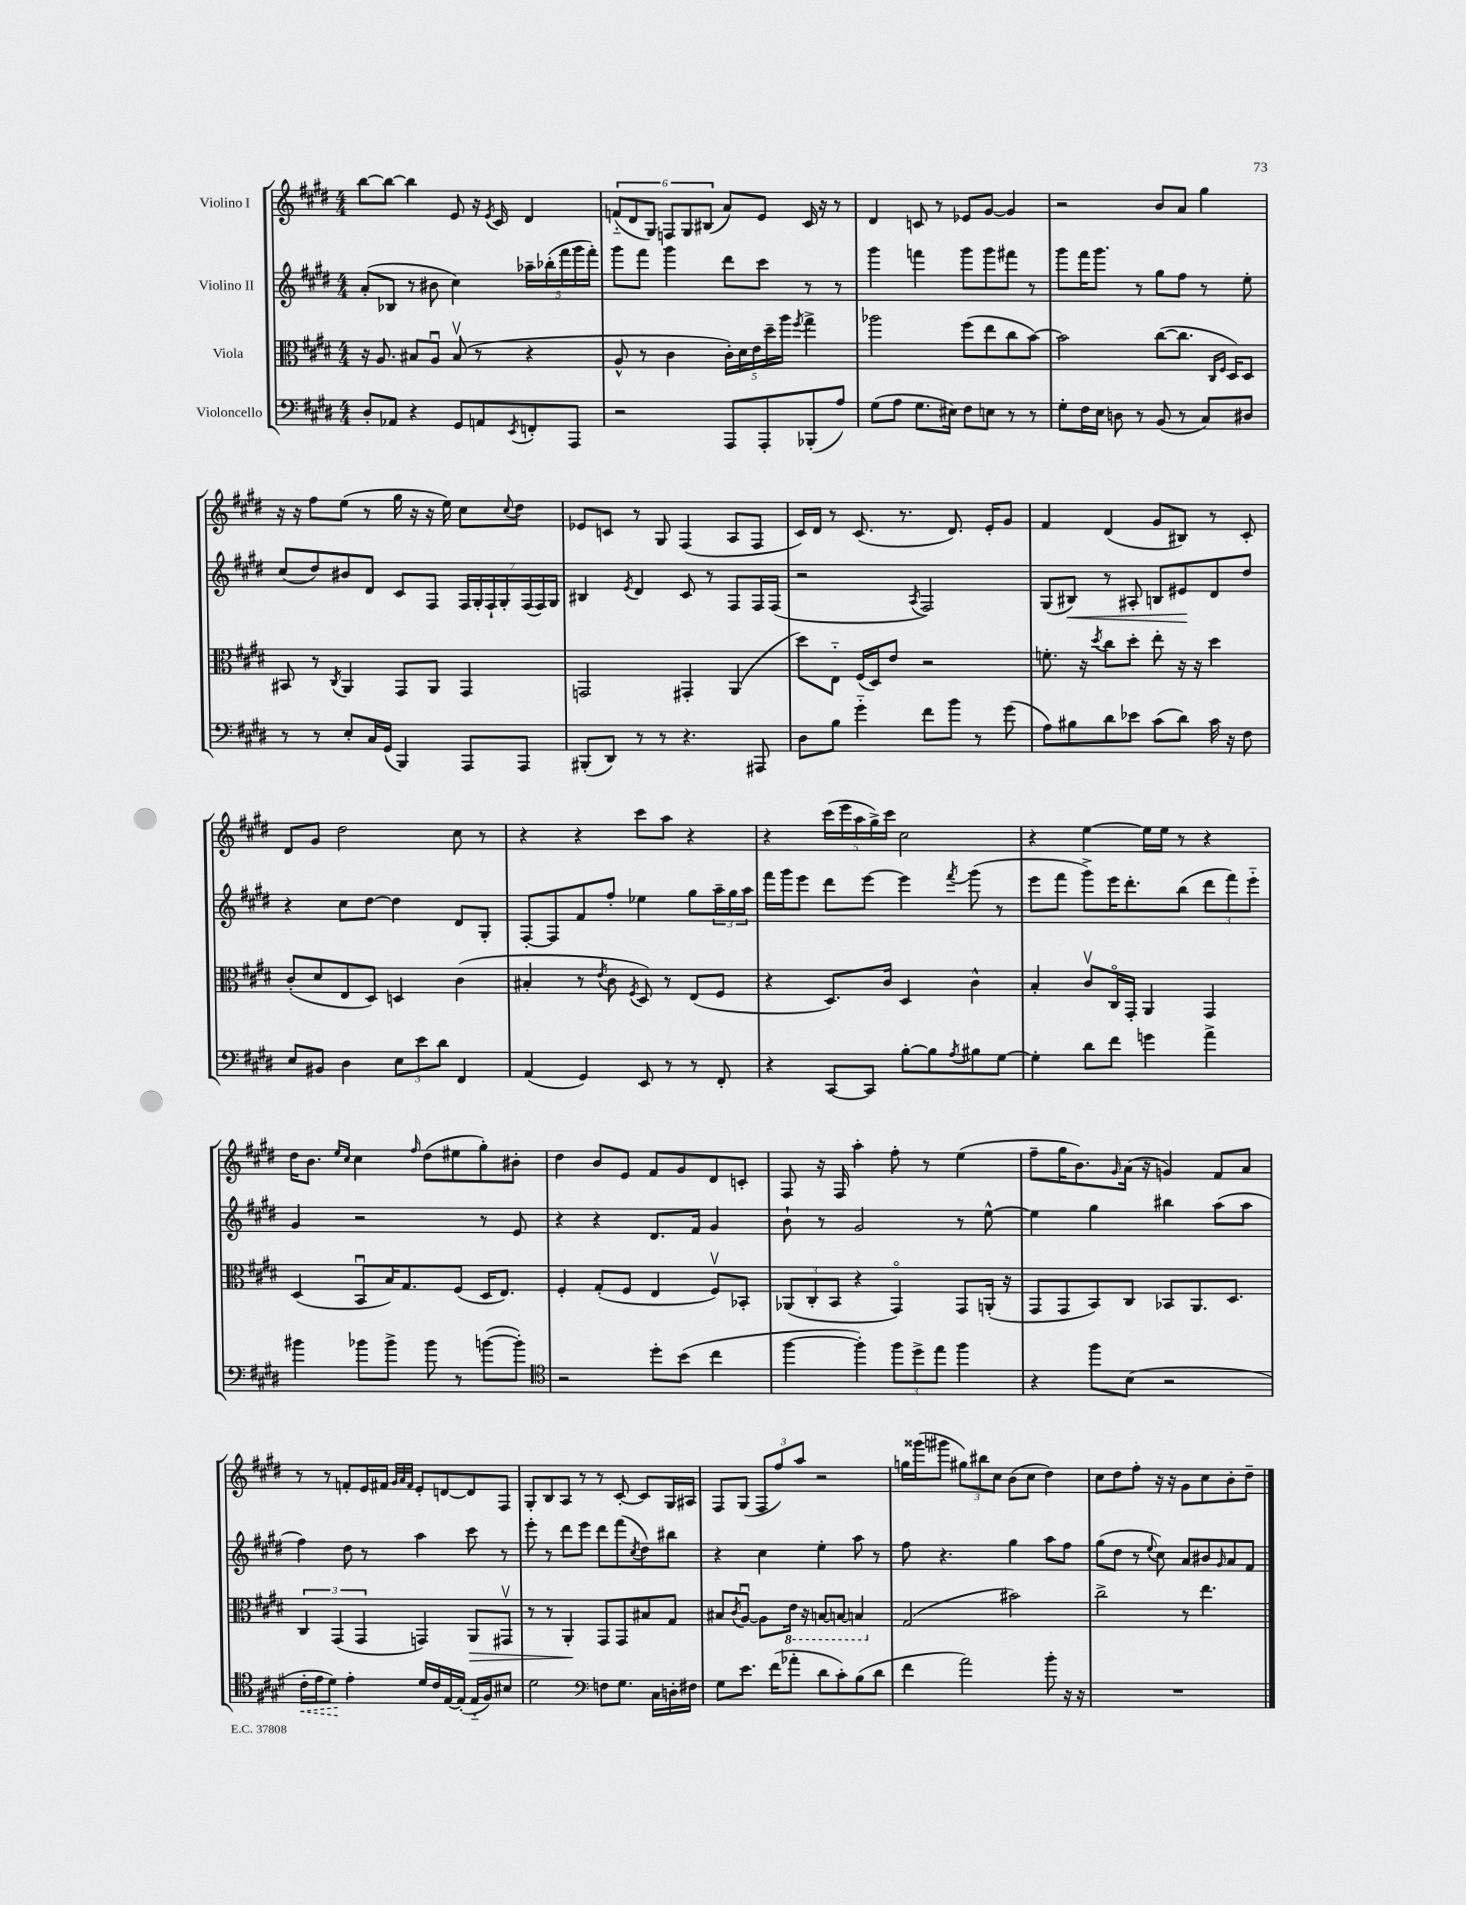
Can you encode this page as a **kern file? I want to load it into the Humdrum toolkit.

**kern	**dynam	**kern	**dynam	**kern	**dynam	**kern
*part4	*part4	*part3	*part3	*part2	*part2	*part1
*staff4	*staff4	*staff3	*staff3	*staff2	*staff2	*staff1
*I"Violoncello	*	*I"Viola	*	*I"Violino II	*	*I"Violino I
*clefF4	*	*clefC3	*	*clefG2	*	*clefG2
*k[f#c#g#d#]	*	*k[f#c#g#d#]	*	*k[f#c#g#d#]	*	*k[f#c#g#d#]
*M4/4	*	*M4/4	*	*M4/4	*	*M4/4
=139	=139	=139	=139	=139	=139	=139
8D#'/L	.	16r	.	(8a'/L	.	[8bb\L
.	.	8.A/	.	.	.	.
8AA-X/J	.	.	.	8B-X/J	.	8bb\J_
4r	.	8B#X/L	.	8r	.	4bb\]
.	.	8Au/J	.	8b#X\	.	.
8GG#/L	.	(8B#v/	.	4cc#\)	.	8e/
8AAn/	.	8r	.	.	.	16r
.	.	.	.	.	.	8qe/
.	.	.	.	.	.	16c#/
8qEE/	.	.	.	.	.	.
8FFn'/	.	4r	.	20aa-X~\LL	.	4d#/
.	.	.	.	(20bb-X'\	.	.
.	.	.	.	20fff#\	.	.
8AAA/J	.	.	.	.	.	.
.	.	.	.	20ggg#\	.	.
.	.	.	.	20fff#'\JJ)	.	.
=140	=140	=140	=140	=140	=140	=140
2r	.	8A^^/	.	8ggg#\L	.	(12fn/L
.	.	.	.	.	.	12d#/
.	.	8r	.	8fff#\J	.	.
.	.	.	.	.	.	12G#/J)
.	.	4c#\	.	4ggg#\	.	12Fn/L
.	.	.	.	.	.	12G#/
.	.	.	.	.	.	(12B#X/J
8AAA/L	.	20c#'\LL)	.	8ddd#\L	.	8a/L)
.	.	20d#\	.	.	.	.
.	.	20e\	.	.	.	.
8AAA'/	.	.	.	8ccc#\J	.	8e/J
.	.	20dd#~\	.	.	.	.
.	.	20aa\JJ	.	.	.	.
.	.	8qff#/	.	.	.	.
(8BBB-X'/	.	4gg#^\	.	8r	.	16c#/
.	.	.	.	.	.	16r
8A/J)	.	.	.	8r	.	8r
=141	=141	=141	=141	=141	=141	=141
(8G#\L	.	2aa-X\	.	4ggg#\	.	4d#/
8A\J	.	.	.	.	.	.
8.G#\L	.	.	.	4fffn\	.	8cn/
.	.	.	.	.	.	8r
16E#X\Jk)	.	.	.	.	.	.
8F#\L	.	(8ff#\L	.	8ggg#\L	.	8e-X/L
8En\J	.	8ee\	.	8ggg#\	.	[8g#/J
8r	.	8cc#\	.	8fff#X\J	.	4g#/]
8r	.	[8b\J)	.	8r	.	.
=142	=142	=142	=142	=142	=142	=142
8G#'\L	.	2b\]	.	8ggg#\L	.	2r
16F#\L	.	.	.	16fff#\K	.	.
16E\JJ	.	.	.	8.ggg#\J	.	.
8Dn\	.	.	.	.	.	.
8r	.	.	.	8r	.	.
(8BB/	.	([8cc#\L	.	8gg#\L	.	8b/L
8r	.	8.cc#\J]	.	8ff#\J	.	8a/J
8C#/L)	.	.	.	8r	.	4gg#\
.	.	16qqC#/LL	.	.	.	.
.	.	16qqF#/JJ	.	.	.	.
.	.	16D#/KL)	.	.	.	.
8D#X/J	.	8D#/J	.	8ee'\	.	.
!!LO:LB:g=z
=143	=143	=143	=143	=143	=143	=143
8r	.	8BB#X/	.	(8cc#/L	.	16r
.	.	.	.	.	.	16r
8r	.	8r	.	8dd#/)	.	8ff#\L
.	.	8qC#/	.	.	.	.
8E'/L	.	4AA/	.	8b#X/	.	(8ee\J
16C#/L	.	.	.	8d#/J	.	8r
(16GG#/JJ	.	.	.	.	.	.
4BBB/)	.	8GG#/L	.	8c#/L	.	16gg#\
.	.	.	.	.	.	16r
.	.	8AA/J	.	8F#/J	.	16r
.	.	.	.	.	.	16ee\)
8AAA/L	.	4GG#/	.	28F#/LL	.	8cc#\L
.	.	.	.	28G#'/	.	.
.	.	.	.	28F#`/	.	.
.	.	.	.	28G#'/	.	.
.	.	.	.	.	.	8qqcc#/
8AAA/J	.	.	.	.	.	8dd#\J
.	.	.	.	(28F#/	.	.
.	.	.	.	28F#/)	.	.
.	.	.	.	28G#/JJ	.	.
=144	=144	=144	=144	=144	=144	=144
(8BBB#X'/L	.	2GGn/	.	4B#X/	.	8e-X/L
8DD#/J)	.	.	.	.	.	8cn/J
.	.	.	.	8qe/	.	.
8r	.	.	.	4d#/	.	8r
8r	.	.	.	.	.	8G#/
4.r	.	4GG#X'/	.	8c#/	.	(4F#/
.	.	.	.	8r	.	.
.	.	(4AA/	.	8F#/L	.	8A/L
8AAA#X/	.	.	.	16F#/L	.	8F#/J
.	.	.	.	(16F#/JJ	.	.
=145	=145	=145	=145	=145	=145	=145
8D#\L	.	8dd#\L)	.	2r	.	16c#/LL)
.	.	.	.	.	.	16d#/JJ
8B\J	.	8E\J	.	.	.	8r
4g#\	.	(16F#/LL	.	.	.	(8.c#/
.	.	16D#/J)	.	.	.	.
.	.	8e/J	.	.	.	.
.	.	.	.	.	.	8.r
.	.	.	.	8qA/	.	.
8f#\L	.	2r	.	2F#/)	.	.
8b\J	.	.	.	.	.	8.d#/)
8r	.	.	.	.	.	.
.	.	.	.	.	.	16e'/KL
(8g#\	.	.	.	.	.	8g#/J
=146	=146	=146	=146	=146	=146	=146
8A\L)	.	8.fn'\	.	(8G#/L	.	4f#/
!	!	!	!	!	!LO:HP:b	!
8B#X\	.	.	.	8B#X/J)	<	.
.	.	16r	.	.	.	.
.	.	8qdd#/	.	.	.	.
8d#\	.	8cc#\L	.	8r	.	(4d#/
8e-X\J	.	8dd#'\J	.	8A#X'/	.	.
(8c#\L	.	8ee'\	.	8Bn/L	.	8g#/L
8d#\J)	.	16r	.	8e#X/	.	8B#X/J)
.	.	16r	.	.	.	.
16c#\	.	4dd#\	.	8d#/	[	8r
16r	.	.	.	.	.	.
8F#\	.	.	.	8dd#/J	.	8c#'/
!!LO:LB:g=z
=147	=147	=147	=147	=147	=147	=147
8E/L	.	(8c#'/L	.	4r	.	8d#/L
8BB#X/J	.	8d#/	.	.	.	8g#/J
4D#\	.	8E/	.	8cc#\L	.	2dd#\
.	.	8D#/J)	.	[8dd#\J	.	.
12E\L	.	4Dn/	.	4dd#\]	.	.
12e\	.	.	.	.	.	.
12d#\J	.	.	.	.	.	.
4FF#/	.	(4c#\	.	8d#/L	.	8cc#\
.	.	.	.	8G#'/J	.	8r
=148	=148	=148	=148	=148	=148	=148
(4AA/	.	4B#X'/	.	[8F#'/L	.	4r
.	.	.	.	8F#/]	.	.
4GG#/)	.	8r	.	8f#/	.	4r
.	.	8qe/	.	.	.	.
.	.	8c#\	.	8ff#'/J	.	.
.	.	8qF#/	.	.	.	.
8EE/	.	8D#/)	.	4ee-X\	.	8ccc#\L
8r	.	8r	.	.	.	8aa\J
8r	.	(8E/L	.	8gg#\L	.	4r
8FF#'/	.	8F#/J	.	24aa~\L	.	.
.	.	.	.	24gg#\	.	.
.	.	.	.	24aa\JJ	.	.
=149	=149	=149	=149	=149	=149	=149
4r	.	4r	.	16fff#\LL	.	4r
.	.	.	.	16ggg#\J	.	.
.	.	.	.	8eee\J	.	.
[8CC#/L	.	8.D#/L)	.	8ddd#\L	.	(20ccc#\LL
.	.	.	.	.	.	20eee\
.	.	.	.	.	.	20aa\
8CC#/J]	.	.	.	[8eee\J	.	.
.	.	.	.	.	.	20gg#^\)
.	.	16c#/Jk	.	.	.	.
.	.	.	.	.	.	20ccc#\JJ
[8B'\L	.	4D#/	.	4eee\]	.	2cc#\
8B\]	.	.	.	.	.	.
8qA/	.	.	.	8qfff#/	.	.
8B#X\	.	4c#^^\	.	(8ggg#\	.	.
[8G#\J	.	.	.	8r	.	.
=150	=150	=150	=150	=150	=150	=150
4G#'\]	.	4B'/	.	8eee\L	.	4r
.	.	.	.	8fff#\J	.	.
8d#\L	.	8c#v/L	.	8ggg#^\L)	.	[4ee\
8f#\J	.	16C#/L	.	16eee\K	.	.
.	.	16GG#'/JJ	.	8.ddd#'\	.	.
4gn\	.	4AA/	.	.	.	16ee\LL]
.	.	.	.	.	.	16ee\JJ
.	.	.	.	(8bb\J	.	8r
4a^\	.	4GG#/	.	12ddd#\L	.	4r
.	.	.	.	12fff#\)	.	.
.	.	.	.	12eee\J	.	.
!!LO:LB:g=z
=151	=151	=151	=151	=151	=151	=151
4b#X\	.	(4D#/	.	4g#/	.	16dd#\KL
.	.	.	.	.	.	8.b\J
.	.	.	.	.	.	16qqee/LL
.	.	.	.	.	.	16qqcc#/JJ
8b-X\L	.	8BBu/L	.	2r	.	4cc#\
8b-^\J	.	16B/K)	.	.	.	.
.	.	8.G#/	.	.	.	.
.	.	.	.	.	.	16qqff#/
8b-\	.	.	.	.	.	(8dd#\L
8r	.	(8F#/J	.	.	.	8ee#X\
([8bn\L	.	16D#/KL	.	8r	.	8gg#'\)
.	.	8.E/J)	.	.	.	.
8b'\J])	.	.	.	8e/	.	8b#X'\J
=152	=152	=152	=152	=152	=152	=152
*clefC4	*	*	*	*	*	*
2r	.	4F#'/	.	4r	.	4dd#\
.	.	(8G#'/L	.	4r	.	8b/L
.	.	8F#/J	.	.	.	8e/J
8dd#'\L	.	4E/	.	8.d#/L	.	8f#/L
(8b\J	.	.	.	.	.	8g#/
.	.	.	.	16f#/Jk	.	.
4cc#\	.	8F#v/L)	.	4g#/	.	8d#/
.	.	8BB-X'/J	.	.	.	8cn'/J
=153	=153	=153	=153	=153	=153	=153
[4ff#\	.	(12AA-X/L	.	8b`\	.	8F#/
.	.	12C#'/	.	.	.	.
.	.	.	.	8r	.	16r
.	.	12BB/J	.	.	.	.
.	.	.	.	.	.	16F#/
4ff#'\])	.	4r	.	2g#/	.	4aa'\
12ff#\L	.	4GG#/)	.	.	.	8ff#'\
12dd#^\	.	.	.	.	.	.
.	.	.	.	.	.	8r
12ee\J	.	.	.	.	.	.
4ff#\	.	8GG#/L	.	8r	.	(4ee\
.	.	(16AAn'/Jk	.	[8ee^^\	.	.
.	.	16r	.	.	.	.
=154	=154	=154	=154	=154	=154	=154
4r	.	8GG#/L	.	4ee\]	.	8ff#~\L
.	.	8GG#/	.	.	.	16gg#\K
.	.	.	.	.	.	8.b\)
8ff#\L	.	8BB/)	.	4gg#\	.	.
.	.	.	.	.	.	16qqg#/
(8B\J	.	8C#/J	.	.	.	(16a\Jk
.	.	.	.	.	.	16r
2r	.	8BB-X/L	.	4bb#X\	.	4gn/)
.	.	8.AA/	.	.	.	.
.	.	.	.	(8aa\L	.	8f#/L
.	.	8.D#/J	.	.	.	.
.	.	.	.	8aa\J	.	8a/J
!!LO:LB:g=z
=155	=155	=155	=155	=155	=155	=155
!	!LO:HP:b	!	!	!	!	!
16c#'\LL	<	6C#/	.	4ff#\)	.	8r
16e\J	.	.	.	.	.	.
8d#\J)	.	.	.	.	.	8r
.	.	(6GG#/	.	.	.	.
4e'\	[	.	.	8dd#\	.	8fn'/L
.	.	6GG#/	.	.	.	.
.	.	.	.	8r	.	16e/L
.	.	.	.	.	.	16f#X/JJ
.	.	.	.	.	.	32qqg#/LLL
.	.	.	.	.	.	32qqa/
.	.	.	.	.	.	32qqf#/JJJ
16d#/LL	.	4GGn/)	.	4aa\	.	8e'/L
16c#/	.	.	.	.	.	.
[16E/	.	.	.	.	.	[8dn/
(16E'/JJ]	.	.	.	.	.	.
!	!	!	!LO:HP:b	!	!	!
16E/LL	.	8AA/L	>	8ccc#\	.	8d/]
16F#/J)	.	.	.	.	.	.
8B#X/J	.	8GG#Xv/J	.	8r	.	8F#/J
=156	=156	=156	=156	=156	=156	=156
2d#\	.	8r	.	8eee'\	.	8G#'/L
.	.	8r	.	8r	.	8B/
.	.	4AA'/	.	8ddd#\L	.	8A/J
.	.	.	.	8eee\J	.	8r
*clefF4	*	*	*	*	*	*
8Fn\L	.	8GG#/L	]	8ddd#\L	.	8r
8.G#\J	.	8GG#/	.	(8fff#\	.	[8c#'/
.	.	.	.	8qcc#/	.	.
.	.	8B#X/	.	8dd#\)	.	8c#/L]
16C#\LL	.	.	.	.	.	.
16Dn'\	.	8G#/J	.	8bb#X\J	.	16G#/L
16F#X\JJ	.	.	.	.	.	16A#X/JJ
=157	=157	=157	=157	=157	=157	=157
8G#\L	.	8B#X/L	.	4r	.	8F#/L
.	.	8qc#/	.	.	.	.
8.e\J	.	[8Au/J	.	.	.	(8G#/J
.	.	8A\L]	.	4cc#\	.	12F#/L
(16f#\KL	.	.	.	.	.	.
.	.	.	.	.	.	12ff#/)
*	*	*8ba	*	*	*	*
8a-X'\J	.	16E\Jk	.	.	.	.
.	.	.	.	.	.	12aa/J
.	.	16r	.	.	.	.
8d#\L	.	[8BBn/L	.	4ee'\	.	2r
8c#'\)	.	8BBn/J_	.	.	.	.
(8B\	.	4BBn/]	.	8aa\	.	.
8d#\J	.	.	.	8r	.	.
=158	=158	=158	=158	=158	=158	=158
*	*	*X8ba	*	*	*	*
4f#\	.	(2G#/	.	8ff#\	.	16ggn\LL
.	.	.	.	.	.	(16ggg##X\J
.	.	.	.	4.r	.	8ggg#X\J
2a\)	.	.	.	.	.	12gg#X\L)
.	.	.	.	.	.	12bb#X\
.	.	.	.	.	.	12cc#\J
.	.	2b#X\)	.	4gg#\	.	(8b\L
.	.	.	.	.	.	8cc#\J
8b'\	.	.	.	8aa\L	.	4dd#\)
16r	.	.	.	8ff#\J	.	.
16r	.	.	.	.	.	.
=159	=159	=159	=159	=159	=159	=159
1r	.	2cc#^\	.	(8gg#\L	.	8cc#\L
.	.	.	.	8dd#\J	.	8dd#\
.	.	.	.	8r	.	8ff#'\J
.	.	.	.	8qqee/	.	.
.	.	.	.	8cc#\)	.	16r
.	.	.	.	.	.	16r
.	.	8r	.	8a/L	.	8g#\L
.	.	4.ee\	.	8b#X/	.	8cc#\
.	.	.	.	16qqg#/	.	.
.	.	.	.	8a/	.	8b'\
.	.	.	.	8f#/J	.	8dd#~\J
==	==	==	==	==	==	==
*-	*-	*-	*-	*-	*-	*-
